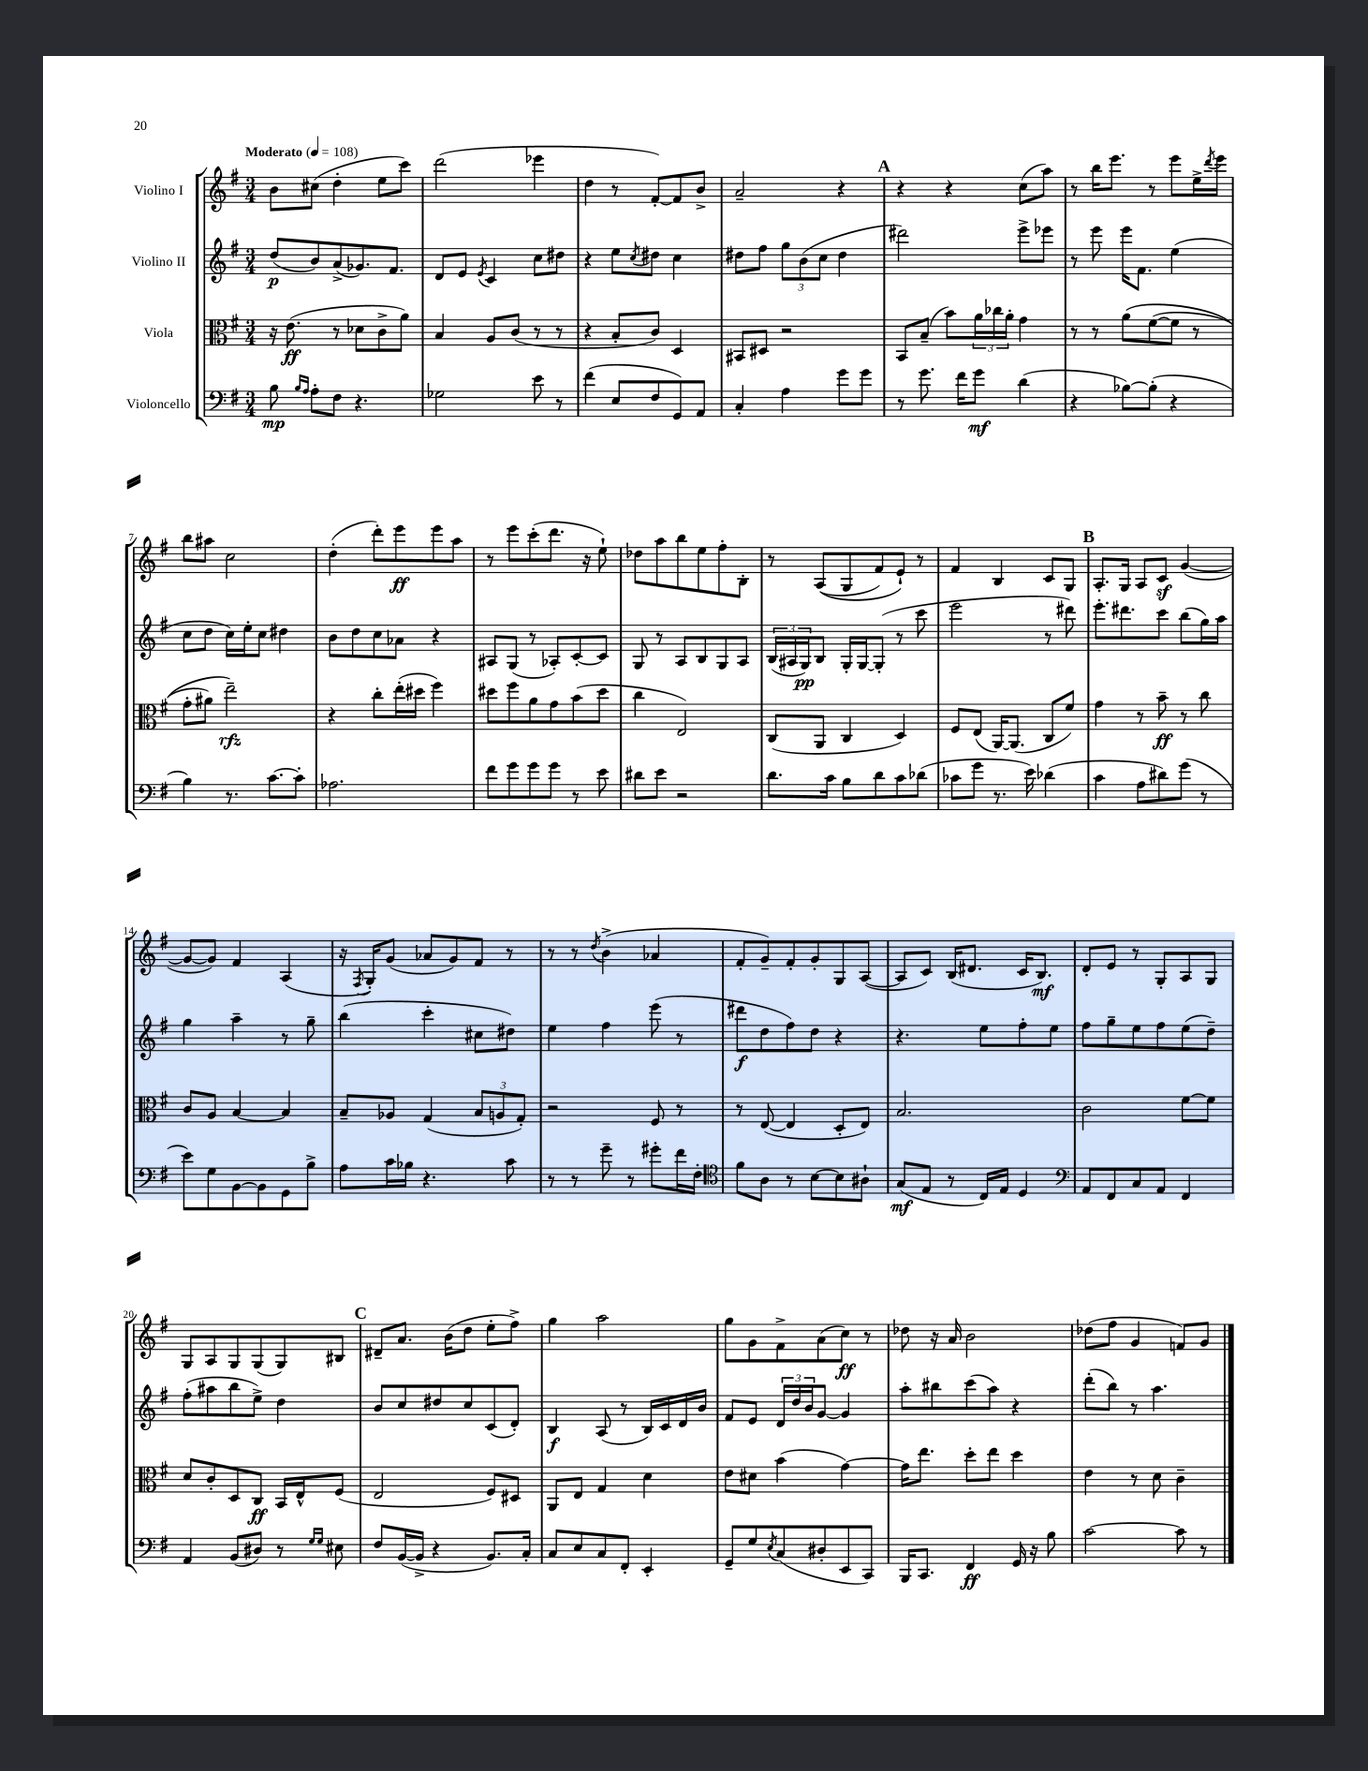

**kern	**kern	**kern	**kern
*staff4	*staff3	*staff2	*staff1
*clefF4	*clefC3	*clefG2	*clefG2
*k[f#]	*k[f#]	*k[f#]	*k[f#]
*M3/4	*M3/4	*M3/4	*M3/4
*MM108	*MM108	*MM108	*MM108
8B	16r	(8dd	8b
.	(8.e	.	.
16qqB	.	.	.
16qqA	.	.	.
8A'	.	8b)	(8cc#
8F#	8r	(8a^	4dd'
4.r	8d-	8.g-)	.
.	8c^	.	8ee
.	.	8.f#	.
.	8a)	.	8ccc)
=	=	=	=
2G-	4B	8d	(2ddd
.	.	8e	.
.	.	8qe	.
.	8A	4c	.
.	(8c	.	.
8e	8r	8cc	4eee-
8r	8r	8dd#	.
=	=	=	=
(4f#	4r	4r	4dd
8E	8B'	8ee	8r
.	.	8qcc	.
8F#	8c)	8dd#	[8f#')
8GG)	4D	4cc	8f#]
8AA	.	.	8b^
=	=	=	=
4C'	8BB#	8dd#	2a~
.	8D#	8ff#	.
4A	2r	12gg	.
.	.	(12b	.
.	.	12cc	.
8g	.	4dd#	4r
8g	.	.	.
=	=	=	=
8r	8BB	2ddd#)	4r
8.g	(8B~	.	.
.	8b)	.	4r
16f#	.	.	.
8g	24a	.	.
.	24cc-	.	.
.	24a'	.	.
(4d	4g	8eee^	(8cc
.	.	8eee-	8aa)
=	=	=	=
4r	8r	8r	8r
.	8r	8eee	16bb
.	.	.	8.eee
[8B-)	&(8a	16eee	.
.	.	8.f#	.
(8B-']	([8f#	.	8r
4r	8f#]	(4ee	8eee
.	8r	.	16ee^
.	.	.	8qddd
.	.	.	16eee
=	=	=	=
4B)	8g'	8cc	8bb
.	8a#)	8dd	8aa#
8.r	2ee~&)	16cc)	2cc
.	.	16ee'	.
.	.	8cc	.
[8.c	.	.	.
.	.	4dd#	.
8c']	.	.	.
=	=	=	=
2.A-	4r	8b	(4dd'
.	.	8dd	.
.	8cc'	8cc	8ddd')
.	(16ee'	8a-	8eee
.	16dd#	.	.
.	4ff#)	4r	8eee
.	.	.	8aa
=	=	=	=
8f#	8dd#	8A#	8r
8g	8ff#	(8G	8eee
8g	8a	8r	(8ccc'
8g	8g	8A-')	8.ddd
8r	(8b	[8c'	.
.	.	.	16r
8e	8dd#	8c]	8ee`)
=	=	=	=
8d#	4cc	8G	8dd-
8e	.	8r	8aa
2r	2E)	8A	8bb
.	.	8B	8ee
.	.	8G	8ff#'
.	.	8A	8B'
=	=	=	=
8.d	(8C	(24B	8r
.	.	24A#	.
.	.	24G)	.
.	8AA	8B	&((8A
16c	.	.	.
8B	4C	16G'	8G
.	.	[16G	.
8d	.	(8G']	8f#)
8c	4D)	8r	8e`&)
(8d-	.	8ccc	8r
=	=	=	=
8c-	8F#	2eee	4f#
8g	(8E	.	.
8.r	[16AA)	.	4B
.	(8.AA]	.	.
16e)	.	.	.
(4d-	8C	8r	8c
.	8f#)	8ddd#)	8G
=	=	=	=
4c	4g	8.eee'	8.A'
.	.	8.ddd#	16G
8A	8r	.	8A
8d#)	8b~	8ccc	8c
(8g	8r	(8bb	([4g
8r	8cc	16gg)	.
.	.	16aa	.
=	=	=	=
8e)	8c	4gg	8g_
8G	8A	.	8g])
[8BB	[4B	4aa~	4f#
8BB]	.	.	.
8GG	4B]	8r	(4A
8B^	.	8gg~	.
=	=	=	=
8A	8B~	(4bb	16r
.	.	.	8qF#
.	.	.	16G')
16c	8A-	.	(8g
16B-	.	.	.
4.r	(4G	4ccc'	8a-
.	.	.	8g)
.	12B	8cc#	8f#
.	12A	.	.
8c	.	8dd#)	8r
.	12G')	.	.
=	=	=	=
8r	2r	4ee	8r
8r	.	.	8r
.	.	.	8qdd
8g~	.	4ff#	(4b^
8r	.	.	.
8g#'	8F#	(8eee	4a-
16f#	8r	8r	.
16F#'	.	.	.
=	=	=	=
*clefC4	*	*	*
8f#	8r	8ddd#	8f#'
8A	([8E	8dd	8g~)
8r	4E]	8ff#)	8f#'
[8B	.	8dd	8g'
8B]	8D'	4r	8G
8A#`	8E)	.	([8A
=	=	=	=
(8G	2.B	4.r	8A]
8E	.	.	8c)
8r	.	.	(16B
.	.	.	8.d#
16C)	.	8ee	.
16E	.	.	.
4D	.	8ff#'	16c
.	.	.	8.B)
.	.	8ee	.
=	=	=	=
*clefF4	*	*	*
8AA	2c	8ff#	8d'
8FF#	.	8gg~	8e
8C	.	8ee	8r
8AA	.	8ff#	8G'
4FF#	[8f#	(8ee	8A
.	8f#]	8dd~)	8G
=	=	=	=
4AA	8d	(8ff#'	8G
.	8c'	8aa#	8A
(8BB	8D	8bb	8G
8D#)	8C	8ee^)	(8G
8r	16BB	4dd	8G)
.	16E^^	.	.
16qqG	.	.	.
16qqG	.	.	.
8E#	(8F#	.	8B#
=	=	=	=
8F#	2E	8b	8d#~
([16BB	.	8cc	8.a
16BB^]	.	.	.
4r	.	8dd#	.
.	.	.	(16b
.	.	8cc	8dd
8.BB)	8F#)	(8c	8ee'
.	8D#	8d')	8ff#^)
16C'	.	.	.
=	=	=	=
8C	8AA	4B	4gg
8E	8E	.	.
8C	4G	(8A	2aa
8FF#'	.	8r	.
4EE'	4d	16B)	.
.	.	16c	.
.	.	16d	.
.	.	16b	.
=	=	=	=
8GG~	8e	8f#	8gg
8G	8d#	8e	8g
8qE	.	.	.
(8C	(4b	24d	8f#^
.	.	24dd	.
.	.	24b	.
8D#'	.	[8g	(8a
8EE	[4g)	4g]	8cc)
8CC)	.	.	8r
=	=	=	=
16BBB	16g]	8aa'	8dd-
8.CC	8.ee	.	.
.	.	8bb#	16r
.	.	.	16a
4FF#	8dd'	(8ccc	2b
.	8ee	8aa)	.
16GG	4dd	4r	.
16r	.	.	.
8B	.	.	.
=	=	=	=
[2c	4e	(8ddd'	(8dd-
.	.	8bb)	8ff#
.	8r	8r	4g
.	8d	4.aa	.
8c]	4c~	.	8f)
8r	.	.	8g
==	==	==	==
*-	*-	*-	*-
